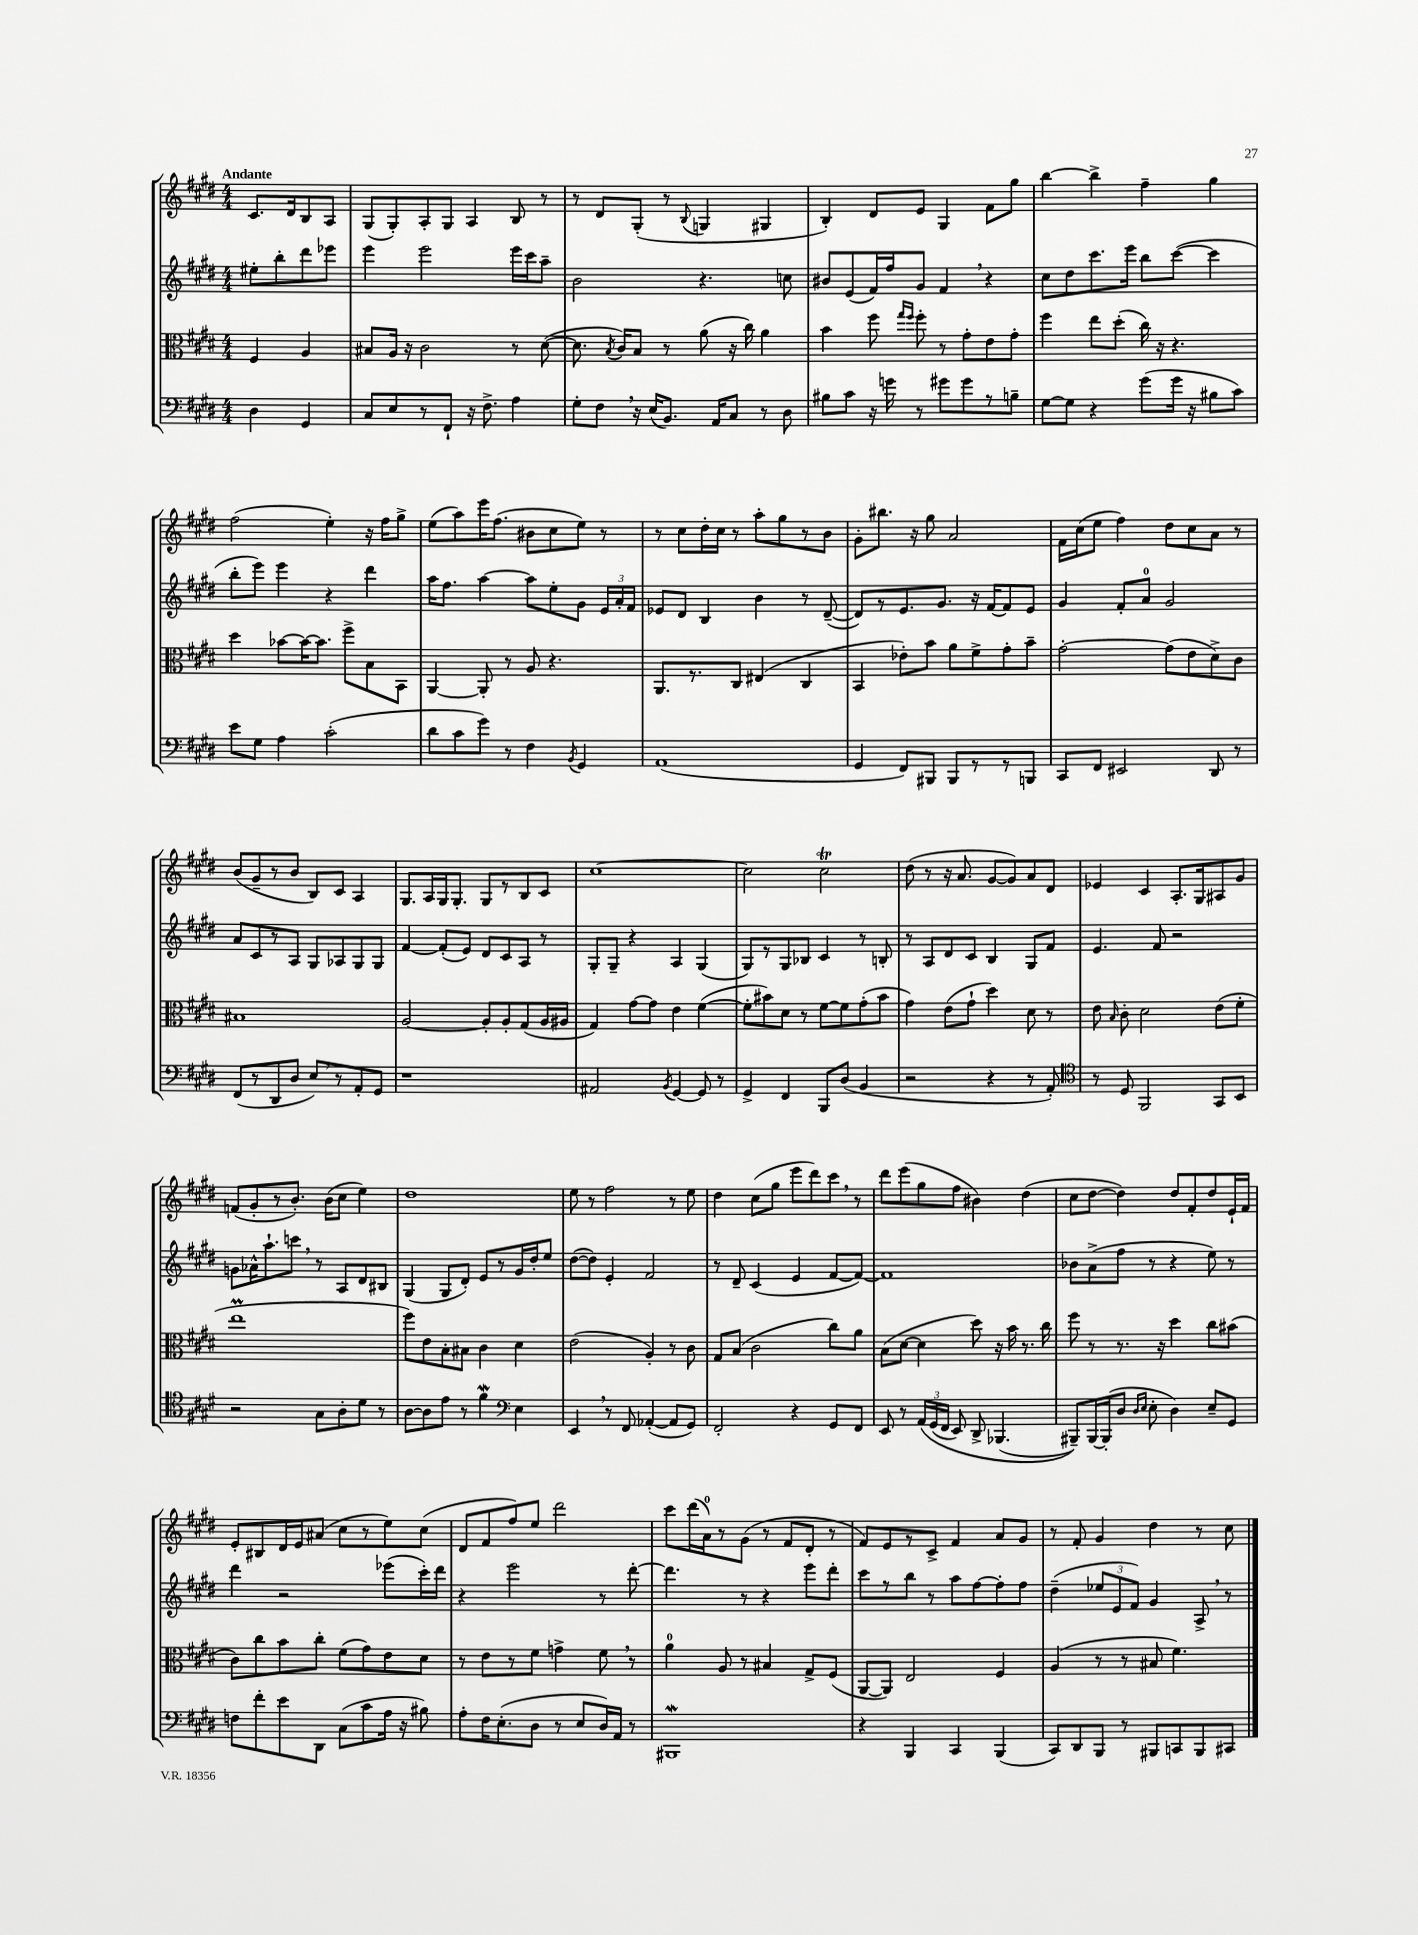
<<
\new StaffGroup <<
\new Staff = "s0" {
    \clef treble \key e \major \numericTimeSignature \time 4/4 \partial 2 \tempo "Andante"
    \autoBeamOff cis'8.[ dis'16 b8 a8] |
    gis8[( gis8-.) a8-. gis8] a4 b8 r8 |
    r8 dis'8[ gis8]-.( r8 \appoggiatura { b8 } g4 gis4 |
    b4-.) dis'8[ e'8] gis4 fis'8[ gis''8] |
    b''4~ b''4-> fis''4-- gis''4 |
    fis''2( e''4-.) r16 fis''16[ gis''8]-> |
    e''8[( a''8) e'''16 fis''8.]( bis'8[ cis''8 e''8]) r8 |
    r8 cis''8[ dis''16-. cis''16] r8 a''8[-. gis''8 r8 b'8] |
    gis'8[-. bis''8.] r16 gis''8 a'2 |
    fis'16[ cis''16( e''8] fis''4) dis''8[ cis''8 a'8] r8 |
    b'8[( gis'8-- r8 b'8] b8[) cis'8] a4 |
    gis8.[ a16 gis16 gis8.]-. gis8[ r8 b8 cis'8] |
    cis''1~ |
    cis''2 cis''2\trill |
    dis''8( r8 r16 a'8. gis'8[~ gis'8) a'8 dis'8] |
    ees'4 cis'4 a8.[-. gis16 ais8 gis'8] |
    f'8[( gis'8-. r8 b'8.]-.) b'16[( cis''8] e''4) |
    dis''1 |
    e''8 r8 fis''2 r8 e''8 |
    dis''4 cis''8[( gis''8] e'''8[ dis'''8) cis'''8] \breathe r8 |
    dis'''8[ e'''8( gis''8 fis''8] bis'4) dis''4( |
    cis''8[ dis''8]~ dis''4) dis''8[ fis'8-. dis''8 e'16-! fis'16] |
    e'8[-. bis8 dis'16 e'16 ais'8]( cis''8[ r8 e''8) cis''8]( |
    dis'8[ fis'8 fis''8) e''8] dis'''2 |
    cis'''8[ dis'''16( a'16-0) r8 gis'8]( r8 fis'8[ dis'8]-. r8 |
    fis'8[) e'8 r8 cis'8]-> fis'4 a'8[ gis'8] |
    r8 fis'8-. gis'4 dis''4 r8 cis''8 \bar "|." |
}
\new Staff = "s1" {
    \clef treble \key e \major \numericTimeSignature \time 4/4 \partial 2
    \autoBeamOff eis''8[-. b''8-. dis'''8 ees'''8] |
    e'''4 e'''2 e'''16[ cis'''16 a''8]-- |
    b'2 r4. c''8 |
    bis'8[ e'8( fis'16) fis''16 gis'8] fis'4 \breathe r4 |
    cis''8[ dis''8 cis'''8. e'''16] b''8[ cis'''8]~( cis'''4 |
    b''8[-. e'''8]) e'''4 r4 dis'''4 |
    a''16[ fis''8.] a''4~ a''8[ e''8-. gis'8] \tuplet 3/2 { e'16[ a'16-. fis'16] } |
    ees'8[ dis'8] b4 b'4 r8 dis'8~--( |
    dis'8[) r8 e'8. gis'8.] r16 fis'16[~ fis'8 e'8] |
    gis'4 fis'8[-. a'8]-0 gis'2 |
    a'8[ cis'8 r8 a8] gis8[ aes8 gis8 gis8] |
    fis'4~ fis'8[-.( e'8]) dis'8[ cis'8 a8] r8 |
    gis8[-. gis8]-- r4 a4 gis4( |
    gis8[) r8 gis8 bes8] cis'4 r8 b8-. |
    r8 a8[ dis'8 cis'8] b4 gis8[ fis'8] |
    e'4. fis'8 r2 |
    g'8[ aes'16-^ a''8.-! c'''8] \breathe r8 a8[ dis'8 bis8] |
    gis4( gis8[ dis'8]-.) e'8[ r8 gis'16 dis''16-. e''8] |
    dis''8[~( dis''8]) e'4-. fis'2 |
    r8 dis'8-- cis'4( e'4 fis'8[~ fis'8]~) |
    fis'1 |
    bes'8[ a'8->( fis''8] r8 r4 e''8) r8 |
    dis'''4 r2 ees'''8[( cis'''16-.) dis'''16] |
    r4 e'''2 r8 dis'''8~-. |
    dis'''4. r8 r4 e'''8[ dis'''8]-. |
    cis'''8[ r8 b''8] r8 a''8[ fis''8~ fis''8-. fis''8] |
    dis''4--( \tuplet 3/2 { ees''8[ e'8 fis'8]) } gis'4 a8-> \breathe r8 \bar "|." |
}
\new Staff = "s2" {
    \clef alto \key e \major \numericTimeSignature \time 4/4 \partial 2
    \autoBeamOff fis4 a4 |
    bis8[ a16] r16 cis'2 r8 dis'8~( |
    dis'8. \acciaccatura { b8 } cis'16[) b8] r8 a'8( r16 cis''16) a'4 |
    b'4 fis''8 \grace { gis''16[ fis''16] } fis''8-. r8 gis'8[-. e'8 gis'8]-. |
    fis''4 e''8[ dis''8]-.( cis''16) r16 r4. |
    dis''4 bes'8[~ bes'16~ bes'8.] fis''8[-> b8 b,8] |
    a,4~ a,8-. r8 a8 r4. |
    a,8.[ r8. cis8] eis4( cis4 |
    b,4 ees'8[-.) b'8] a'8[ fis'8-> gis'8-. b'8]-- |
    gis'2~-. gis'8[( e'8 dis'8->) cis'8] |
    bis1 |
    a2~ a8[-. a8-. gis8( a16 ais16] |
    gis4) gis'8[~ gis'8] e'4 fis'4~( |
    fis'8[-. bis'8) dis'8] r8 fis'8[~ fis'8 gis'8-.( bis'8] |
    gis'4) e'8[( gis'8]-! dis''4) dis'8 r8 |
    e'8 \grace { b16 } cis'8-. dis'2 e'8[( fis'8]-. |
    e''1\prall |
    fis''8[) e'8 b8-. bis8] cis'4 dis'4 |
    e'2( a4-.) r8 cis'8 |
    gis8[ b8]( cis'2 cis''8[) a'8] |
    b8[( dis'8]~ dis'4 dis''8) r16 b'16 r8. cis''16 |
    fis''8 r8 r8. r16 dis''4 cis''8[ bis'8]( |
    cis'8[) cis''8 b'8 cis''8]-. fis'8[( gis'8) e'8 dis'8] |
    r8 e'8[ r8 fis'8] g'4-> fis'8 \breathe r8 |
    a'4-0 a8 r8 bis4 gis8[-> fis8]( |
    a,8[~ a,8]) e2 fis4 |
    a4( r8 r8 bis8 fis'4.) \bar "|." |
}
\new Staff = "s3" {
    \clef bass \key e \major \numericTimeSignature \time 4/4 \partial 2
    \autoBeamOff dis4 gis,4 |
    cis8[ e8 r8 fis,8]-! r16 fis8.-> a4 |
    gis8[-. fis8] \breathe r16 e16[( b,8.]) a,16[ cis8] r8 dis8 |
    bis8[ cis'8] r16 g'16 r8 gis'8[ gis'8 r8 b8]-- |
    gis8[~ gis8] r4 gis'8[( gis'16] r16 bis8[ cis'8]) |
    e'8[ gis8] a4 cis'2-.( |
    dis'8[ cis'8 gis'8]) r8 fis4 \acciaccatura { b,8 } gis,4 |
    a,1( |
    gis,4 fis,8[) bis,,8] bis,,8[ r8 r8 b,,8] |
    cis,8[ fis,8] eis,2 dis,8 r8 |
    fis,8[( r8 dis,8 dis8] e8[) \breathe r8 a,8-. gis,8] |
    r1 |
    ais,2 \acciaccatura { b,8 } gis,4~ gis,8 r8 |
    gis,4-> fis,4 b,,8[ dis8]( b,4 |
    r2 r4 r8 a,8-.) |
    \clef tenor r8 dis8 fis,2 gis,8[ b,8] |
    r2 gis8[ a8-. dis'8] r8 |
    a8[~ a8 e'8] r8 fis'4\mordent \clef bass e4 |
    e,4 \breathe r8 fis,8 aes,4~-.( aes,8[ gis,8]) |
    fis,2-. r4 gis,8[ fis,8] |
    e,8 r8 \tuplet 3/2 { a,16[\( gis,16( fis,16] } e,8) dis,8-> bes,,4.( |
    bis,,8[--)\) bis,,16~ bis,,16-.( dis8] \grace { dis16[ e16] } e8-. dis4) e8[-- gis,8] |
    f8[ fis'8-. e'8 dis,8] cis8[( cis'8 a16] r16 bis8) |
    a8[-. fis16 e8.-.( dis8] r8 e8[ dis16) a,16] r8 |
    bis,,1\mordent |
    r4 b,,4 cis,4 b,,4( |
    cis,8[) dis,8 b,,8] r8 bis,,8[ c,8 bis,,8 cis,8] \bar "|." |
}
>>
>>
\layout { \context { \Score \remove "Bar_number_engraver" } }
